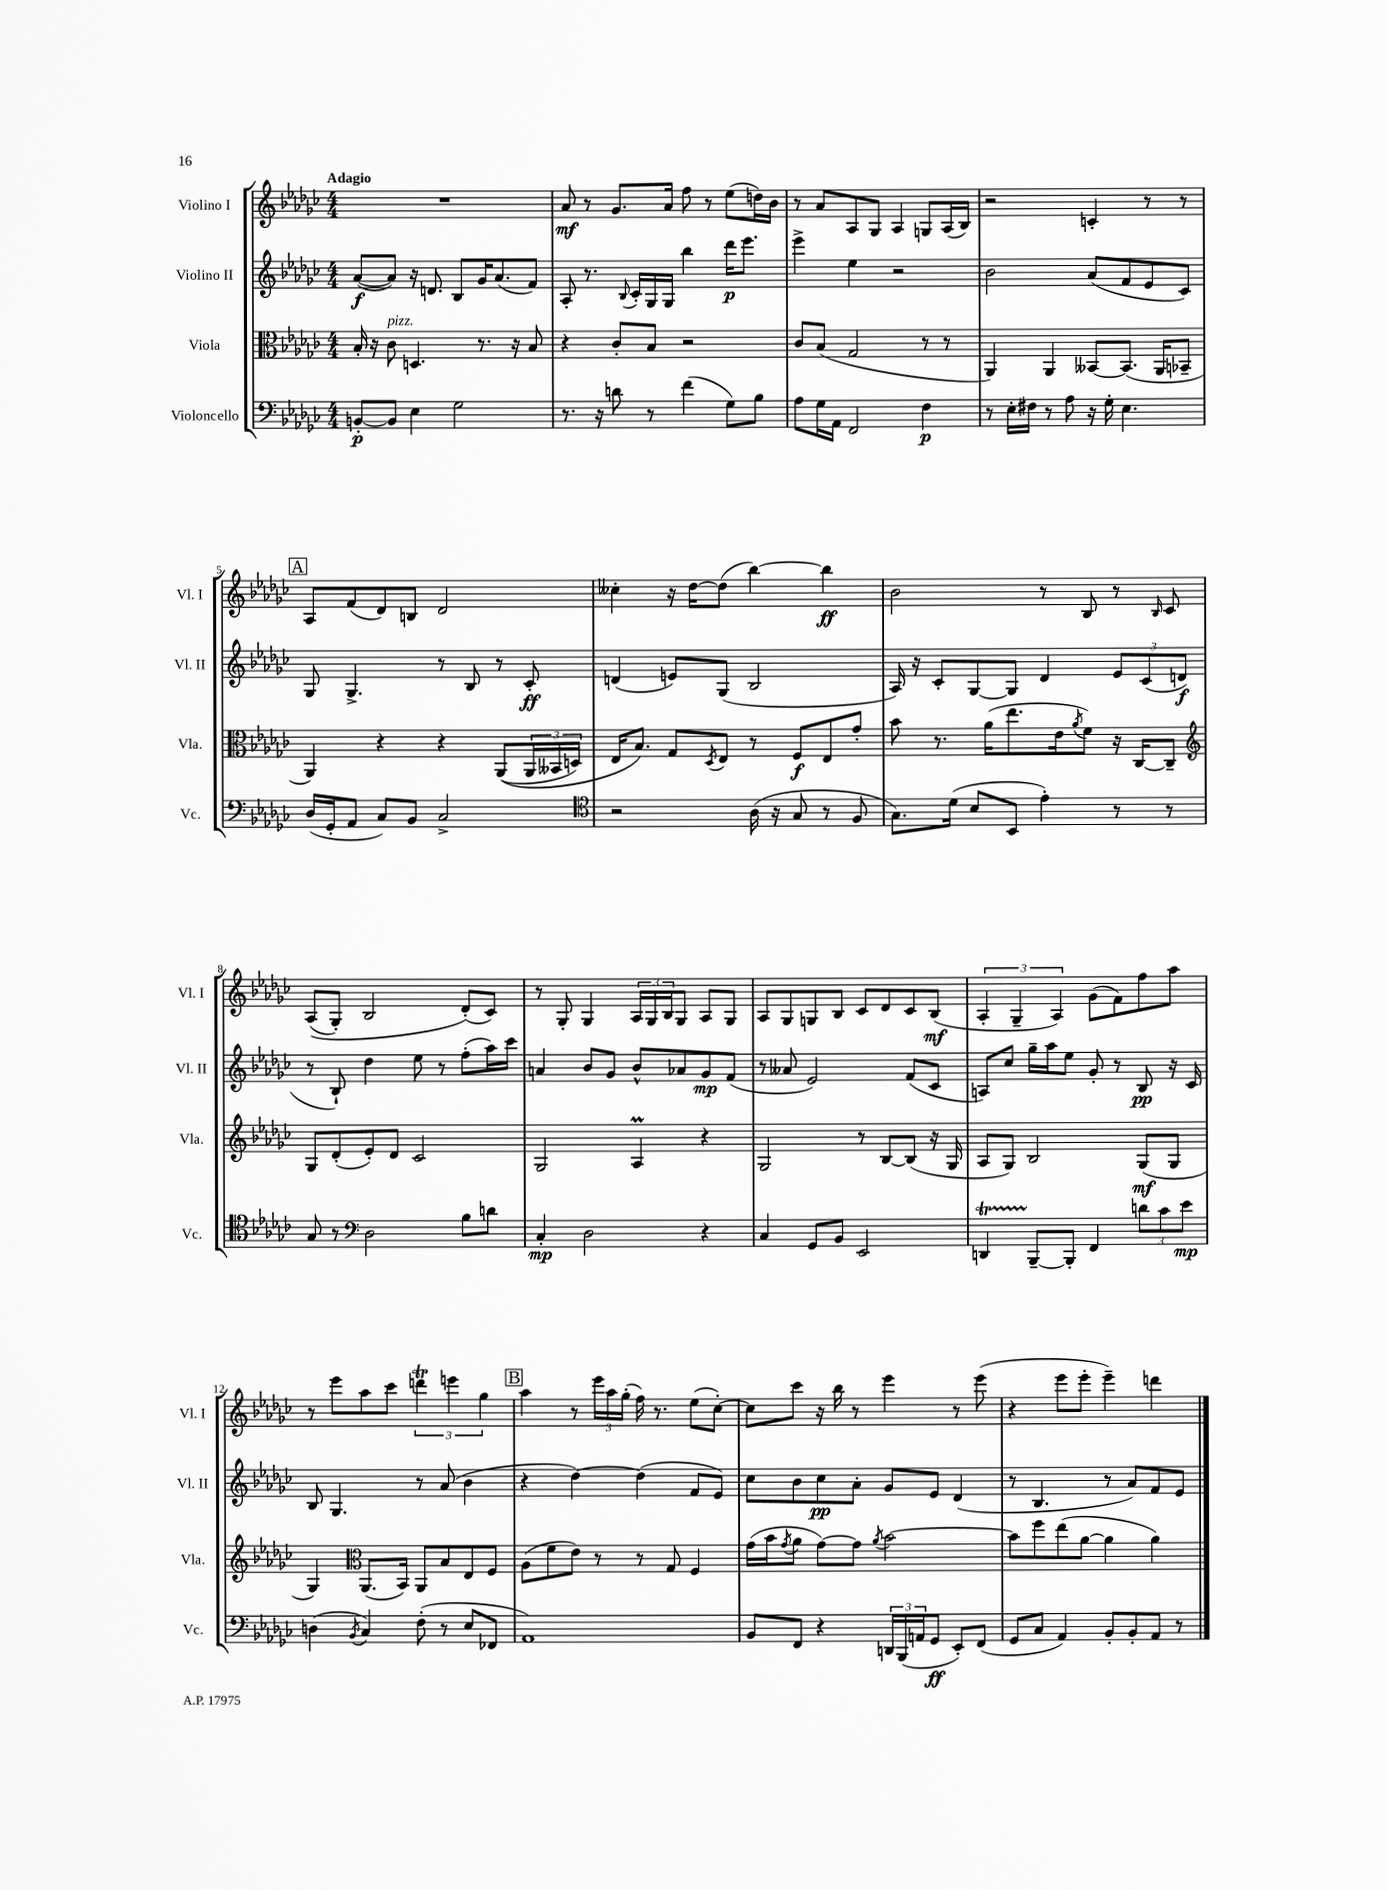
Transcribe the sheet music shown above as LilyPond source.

<<
\new StaffGroup <<
\new Staff = "s0" \with { instrumentName = "Violino I" shortInstrumentName = "Vl. I" } {
    \clef treble \key ges \major \numericTimeSignature \time 4/4 \tempo "Adagio"
    R1 |
    aes'8\mf r8 ges'8. aes'16 f''8 r8 ees''8( d''16) bes'16 |
    r8 aes'8 aes8 ges8 aes4 g8 aes16( bes16) |
    r2 c'4-. r8 r8 |
    \mark \markup { \box "A" } aes8 f'8( des'8) b8 des'2 |
    ceses''4-. r16 des''16~ des''8( bes''4~) bes''4\ff |
    bes'2 r8 bes8 r8 \grace { bes16 } ces'8 |
    aes8(\( ges8-.) bes2 des'8-.(\) ces'8) |
    r8 ges8-. ges4 \tuplet 3/2 { aes16 ges16 bes16 } ges8 aes8 ges8 |
    aes8 ges8 g8 bes8 ces'8 des'8 ces'8 bes8\mf( |
    \tuplet 3/2 { aes4-. ges4-- aes4) } ges'8( f'8) f''8 aes''8 |
    r8 ees'''8 aes''8 ces'''8 \tuplet 3/2 { d'''4\trill e'''4 ges''4 } |
    \mark \markup { \box "B" } aes''4 r8 \tuplet 3/2 { ees'''16 aes''16 ges''16-.( } f''16) r8. ees''8( ces''8~-.) |
    ces''8 ces'''8 r16 bes''16 r8 ees'''4 r8 ees'''8( |
    r4 ees'''8 ees'''8-. ees'''4--) d'''4 \bar "|." |
}
\new Staff = "s1" \with { instrumentName = "Violino II" shortInstrumentName = "Vl. II" } {
    \clef treble \key ges \major \numericTimeSignature \time 4/4
    aes'8~\f( aes'8) r16 d'8. bes8 ges'16 aes'8.( f'8) |
    aes8-. r8. \appoggiatura { bes8 } ces'16-. ges16 ges16 bes''4 des'''16\p ees'''8. |
    ees'''4-> ees''4 r2 |
    bes'2 aes'8( f'8 ees'8 ces'8) |
    \mark \markup { \box "A" } ges8 ges4.-> r8 bes8 r8 ces'8-.\ff |
    d'4( e'8) ges8( bes2 |
    aes16) r16 ces'8-. ges8~ ges8 des'4 \tuplet 3/2 { ees'8 ces'8( d'8\f } |
    r8 bes8-!) des''4 ees''8 r8 f''8-.( aes''16) ces'''16 |
    a'4 bes'8 ges'8 bes'8-^ aes'8 ges'8\mp f'8( |
    r8 aeses'8 ees'2) f'8( ces'8 |
    a8) ces''8 ges''16-- aes''16 ees''8 ges'8-. r8 bes8\pp r16 ces'16 |
    bes8 ges4. r8 aes'8( bes'4 |
    \mark \markup { \box "B" } r4 des''4~) des''4( f'8 ees'8) |
    ces''8 bes'8 ces''8\pp aes'8-. ges'8 ees'8 des'4( |
    r8 bes4. r8 aes'8) f'8 ees'8 \bar "|." |
}
\new Staff = "s2" \with { instrumentName = "Viola" shortInstrumentName = "Vla." } {
    \clef alto \key ges \major \numericTimeSignature \time 4/4
    bes16-. r16 ces'8^\markup { \italic "pizz." } d4. r8. r16 bes8 |
    r4 ces'8-. bes8 r2 |
    ces'8 bes8( ges2 r8 r8 |
    aes,4) aes,4 beses,8~ beses,8.( aes,16 bes,8-- |
    \mark \markup { \box "A" } aes,4) r4 r4 aes,8(\( \tuplet 3/2 { aes,16 beses,16 d16) } |
    ees16 bes8.\) ges8 \acciaccatura { des8 } ees8 r8 f8\f ees8 ges'8-. |
    bes'8 r8. aes'16( ees''8. ees'16 \acciaccatura { aes'8 } f'8) r16 ces16~ ces8-- |
    \clef treble ges8 des'8-.( ees'8-.) des'8 ces'2 |
    ges2 aes4\prall r4 |
    ges2 r8 bes8~ bes8( r16 ges16 |
    aes8 ges8) bes2 ges8\mf( ges8 |
    ges4) \clef alto aes,8.( bes,16) aes,8 bes8 ees8 f8 |
    \mark \markup { \box "B" } aes8( f'8 ees'8) r8 r8 ges8 f4 |
    ges'16( bes'16 \acciaccatura { ges'8 } aes'8 ges'8~) ges'8 \acciaccatura { aes'8 } bes'2~ |
    bes'8 f''8 ees''8( aes'8~ aes'4 aes'4) \bar "|." |
}
\new Staff = "s3" \with { instrumentName = "Violoncello" shortInstrumentName = "Vc." } {
    \clef bass \key ges \major \numericTimeSignature \time 4/4
    b,8~-.\p b,8 ees4 ges2 |
    r8. r16 d'8 r8 f'4( ges8) bes8 |
    aes8 ges16 aes,16 f,2 f4\p |
    r8 ees16-. fis16 r8 aes8 r16 ges16-. ees4. |
    \mark \markup { \box "A" } des16( ges,16-. aes,8 ces8) bes,8 ces2-> |
    \clef tenor r2 aes16( r16 ges8 r8 f8 |
    ges8.) des'16( bes8 bes,8 ees'4-.) r8 r8 |
    ges8 r8 \clef bass des2 bes8 d'8 |
    ces4-.\mp des2 r4 |
    ces4 ges,8 bes,8 ees,2 |
    d,4\startTrillSpan bes,,8~--\stopTrillSpan bes,,8-. f,4 \tuplet 3/2 { d'8 ces'8 ees'8\mp } |
    d4( \acciaccatura { bes,8 } ces4) f8-.( r8 ees8 fes,8 |
    \mark \markup { \box "B" } aes,1) |
    bes,8 f,8 r4 \tuplet 3/2 { d,16 bes,,16( a,16 } ges,8\ff ees,8-.) f,8( |
    ges,8 ces8 aes,4) bes,8-. bes,8-. aes,8 r8 \bar "|." |
}
>>
>>
